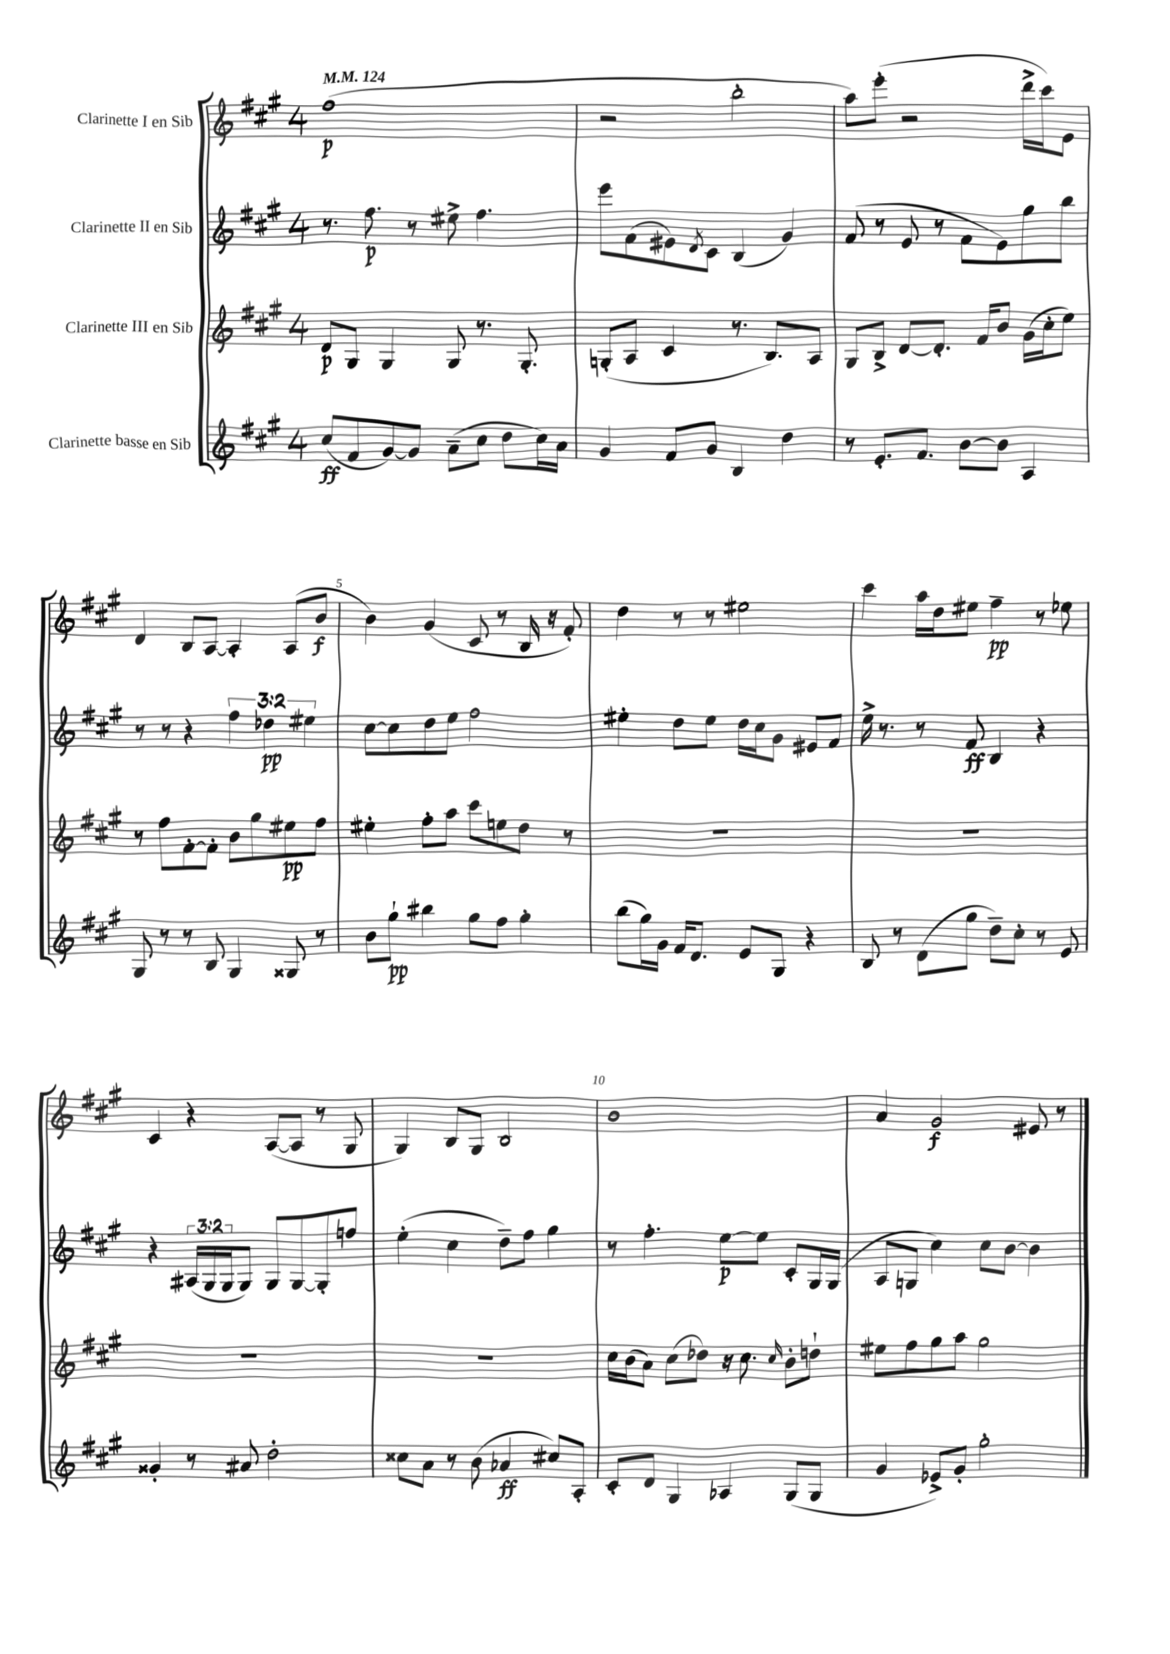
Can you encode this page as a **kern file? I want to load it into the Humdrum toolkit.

**kern	**kern	**kern	**kern
*staff4	*staff3	*staff2	*staff1
*clefG2	*clefG2	*clefG2	*clefG2
*k[f#c#g#]	*k[f#c#g#]	*k[f#c#g#]	*k[f#c#g#]
*M4/4	*M4/4	*M4/4	*M4/4
*MM124	*MM124	*MM124	*MM124
(8cc#	8d	8.r	(1ff#
8f#	8G#	.	.
.	.	8.ff#	.
[8g#)	4G#	.	.
8g#]	.	8r	.
(8a~	8G#	8ee#^	.
8cc#	8.r	4.ff#	.
8dd	.	.	.
.	8.G#'	.	.
16cc#)	.	.	.
16a	.	.	.
=	=	=	=
4g#	(8G'	8eee	2r
.	8A	(8f#	.
8f#	4c#	8e#)	.
.	.	8qd	.
8g#	.	8c#	.
4B	8.r	(4B	2bb'
.	8.B)	.	.
4dd	.	4g#)	.
.	8A	.	.
=	=	=	=
8r	8G#	(8f#	8aa)
8.e'	8B^	8r	(8eee'
.	[8d	8e	2r
8.f#	.	.	.
.	8.d']	8r	.
[8b	.	8f#	.
.	16f#	.	.
8b]	8b	8e)	.
4A	(16g#	8gg#	16ddd^
.	16cc#'	.	16ccc#)
.	8ee)	8bb	8e
=	=	=	=
8G#	8r	8r	4d
8r	8ff#	8r	.
8r	[8f#'	4r	8B
8B	8f#']	.	[8A
4G#	8b	6ff#	4A']
.	8gg#	.	.
.	.	6dd-	.
8G##	8ee#	.	(8A
.	.	6ee#	.
8r	8ff#	.	8b
=	=	=	=
8b	4ee#'	[8cc#	4b)
8gg#`	.	8cc#]	.
4bb#	8ff#'	8dd	(4g#
.	8aa	8ee	.
8gg#	8ccc#	2ff#	8c#
8ff#	8ee	.	8r
4gg#'	8dd	.	16B
.	.	.	16r
.	8r	.	8f#')
=	=	=	=
(8bb	1r	4ee#'	4dd
16gg#)	.	.	.
16g#	.	.	.
16f#	.	8dd	8r
8.d	.	.	.
.	.	8ee#	8r
8e	.	16dd	2ee#
.	.	16cc#	.
8G#	.	8g#	.
4r	.	8e#	.
.	.	8f#	.
=	=	=	=
8B	1r	16ee^	4ccc#
.	.	8.r	.
8r	.	.	.
(8d	.	8r	16aa
.	.	.	16dd
8gg#	.	8f#	8ee#
8dd~)	.	4B	4ff#~
8cc#'	.	.	.
8r	.	4r	8r
8e	.	.	8ee-
=	=	=	=
4g##'	1r	4r	4c#
8r	.	(24A#	4r
.	.	24G#	.
.	.	24G#	.
8a#	.	8G#)	.
2dd'	.	8G#	([8A
.	.	[8G#	8A]
.	.	8G#']	8r
.	.	8ff	8G#
=	=	=	=
8cc##	1r	(4ee'	4G#)
8a	.	.	.
8r	.	4cc#	8B
(8b	.	.	8G#
4a-	.	8dd~)	2B
.	.	8ff#	.
8cc#)	.	4gg#	.
8A'	.	.	.
=	=	=	=
8c#'	16cc#	8r	1b
.	(16b	.	.
8d	8a)	4.ff#'	.
4G#	(8cc#	.	.
.	8dd-)	.	.
4A-	16r	[8ee	.
.	8.cc#	.	.
.	.	8ee]	.
.	16qqcc#	.	.
(8G#	8b'	8c#'	.
8G#	8dd`	16G#	.
.	.	(16G#	.
=	=	=	=
4g#	8ee#	8A	4a
.	8ff#	8G	.
8e-^)	8gg#	4cc#)	2g#
8g#'	8aa	.	.
2gg#'	2gg#	8cc#	.
.	.	[8b	.
.	.	4b]	8e#
.	.	.	8r
==	==	==	==
*-	*-	*-	*-
